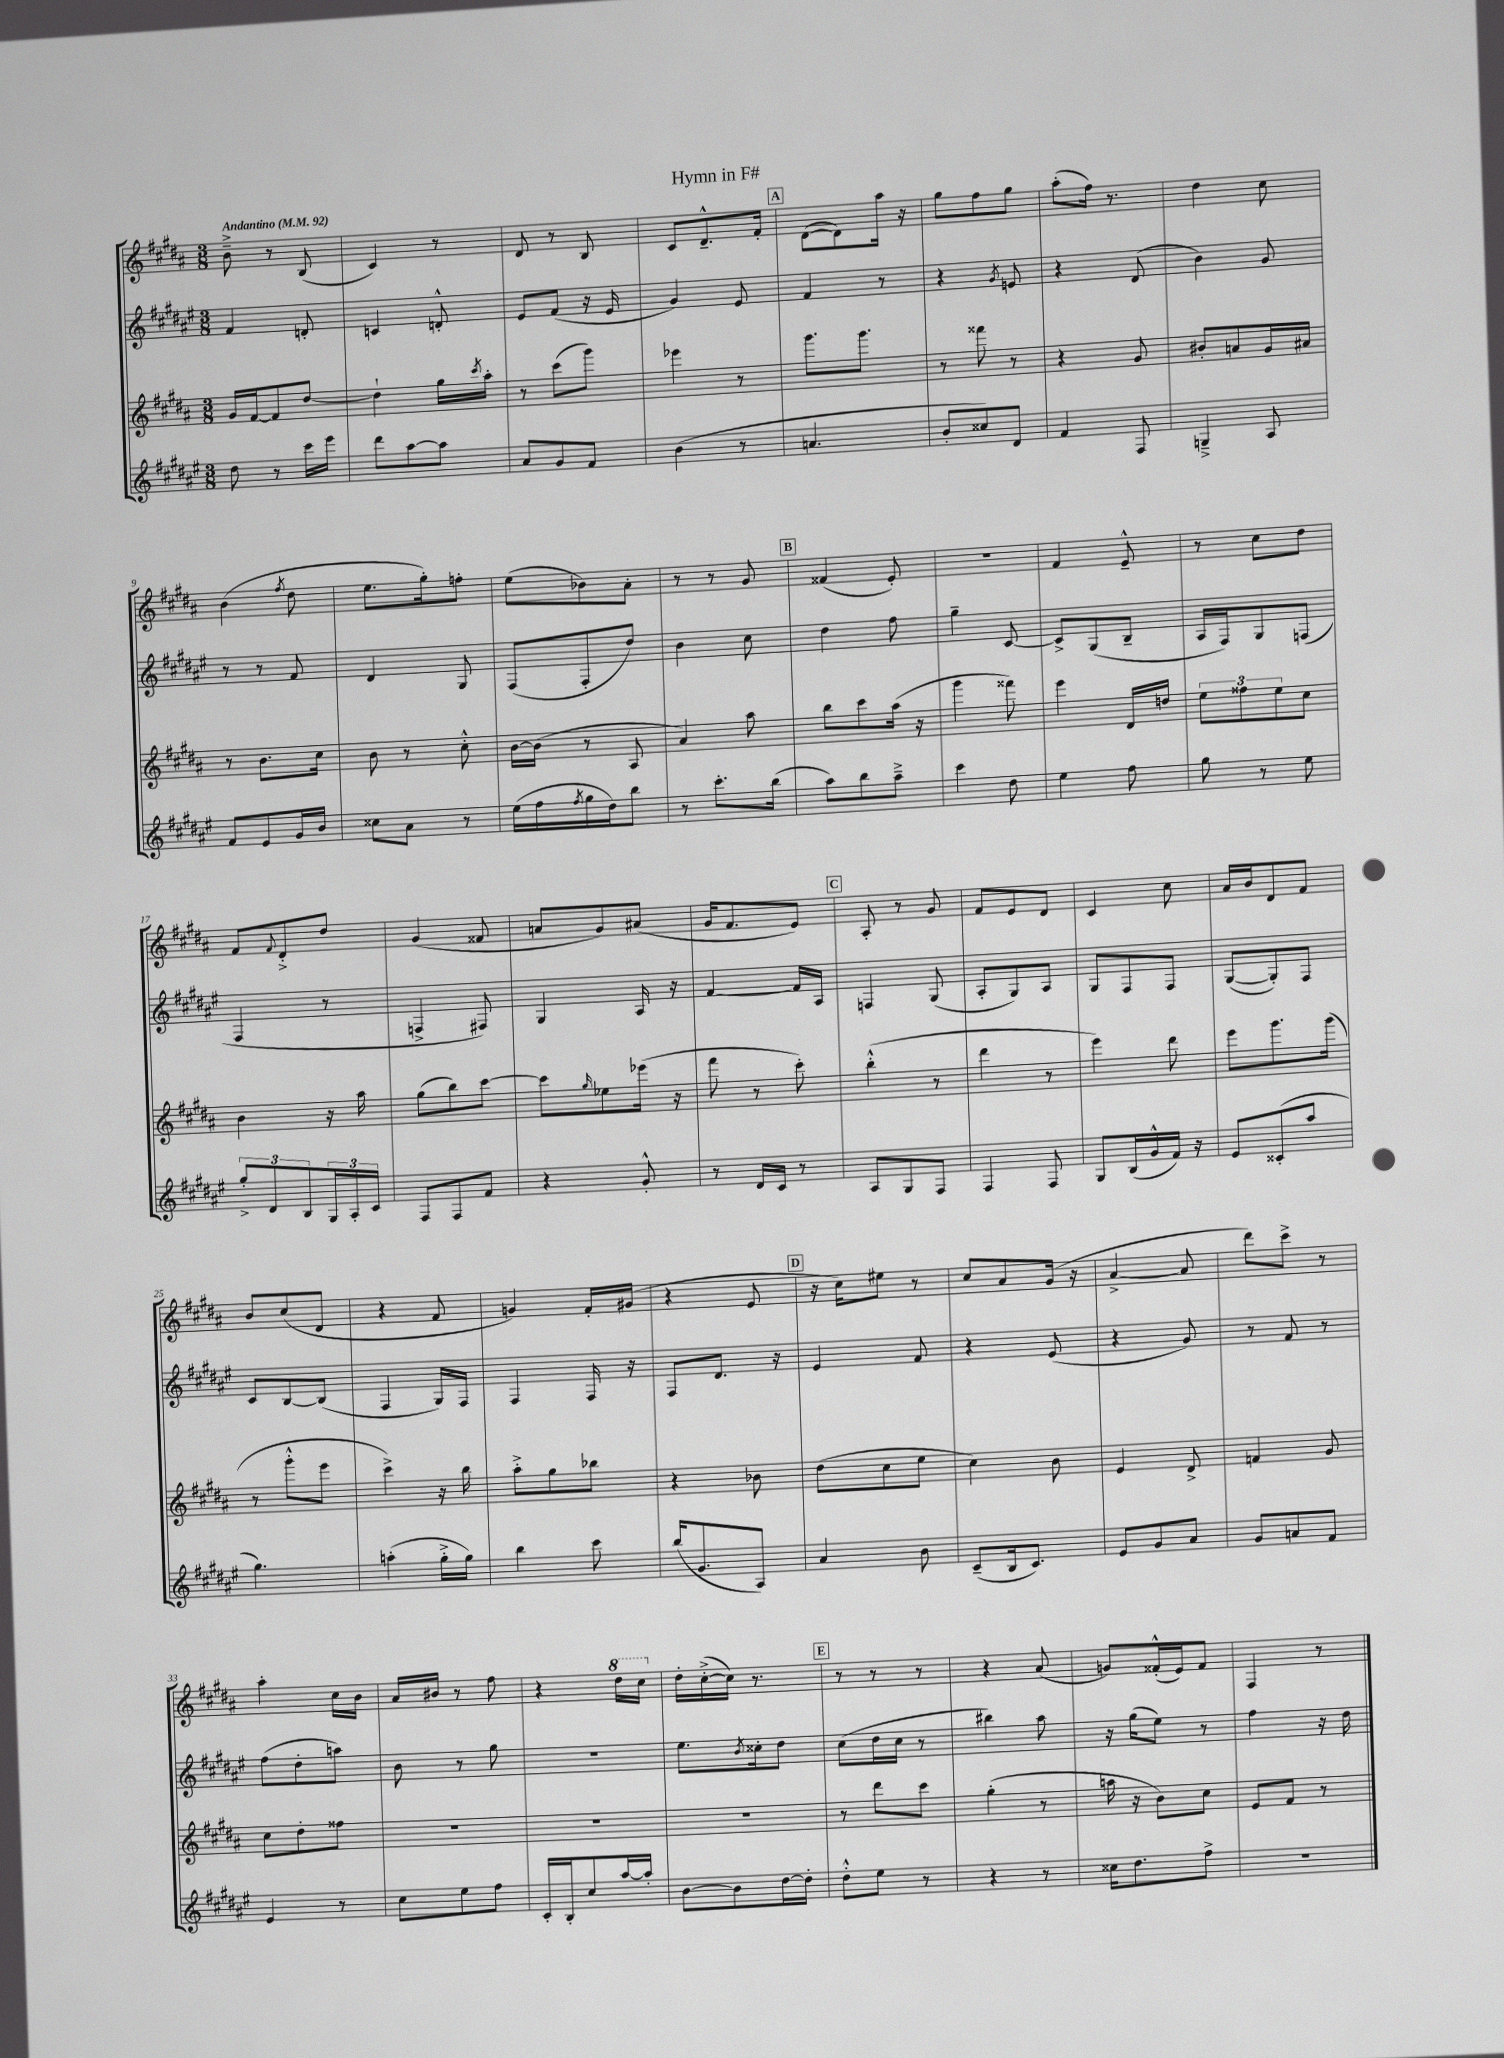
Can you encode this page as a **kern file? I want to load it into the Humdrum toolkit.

**kern	**kern	**kern	**kern
*part4	*part3	*part2	*part1
*staff4	*staff3	*staff2	*staff1
*clefG2	*clefG2	*clefG2	*clefG2
*k[f#c#g#d#a#e#]	*k[f#c#g#d#a#]	*k[f#c#g#d#a#e#]	*k[f#c#g#d#a#]
*M3/8	*M3/8	*M3/8	*M3/8
*MM92	*MM92	*MM92	*MM92
=1	=1	=1	=1
!	!	!	!LO:TX:a:B:t=Andantino
8dd#\	16g#/LL	4f#/	8b~^\
.	[16f#/J	.	.
8r	8f#/]	.	8r
16ccc#\LL	[8dd#/J	8dn'/	(8B/
16eee#\JJ	.	.	.
=2	=2	=2	=2
8ddd#\L	4dd#`\]	4cn/	4c#/)
[8aa#\	.	.	.
8aa#\J]	16gg#\LL	8dn'^^/	8r
.	8qccc#/	.	.
.	16aa#'\JJ	.	.
=3	=3	=3	=3
8a#/L	8r	8e#/L	8d#/
8g#/	(8ccc#\L	(8f#/J	8r
8f#/J	8ggg#\J)	16r	8B/
.	.	16e#/	.
=4	=4	=4	=4
(4b\	4eee-X\	4g#/)	8c#/L
.	.	.	8.d#~^^/
8r	8r	8e#/	.
.	.	.	16f#'/Jk
!!LO:REH:place=s1:t=A
=5	=5	=5	=5
4.an/	8.ggg#\L	4f#/	([8d#\L
.	.	.	8d#\])
.	8.ggg#\J	.	.
.	.	8r	16aa#\Jk
.	.	.	16r
=6	=6	=6	=6
8b'/L	8r	4r	8gg#\L
8cc##X/)	8fff##X\	.	8ff#\
.	.	8qg#/	.
8d#/J	8r	8en/	8gg#\J
=7	=7	=7	=7
4f#/	4r	4r	(8aa#'\L
.	.	.	16ff#\Jk)
.	.	.	8.r
8F#/	8g#/	(8d#/	.
=8	=8	=8	=8
4Gn~^/	8b#X'/L	4b\)	4dd#\
.	8an/	.	.
8A#/	16g#/L	8g#/	8cc#\
.	16a#X/JJ	.	.
!!LO:LB:g=z
=9	=9	=9	=9
8f#/L	8r	8r	(4b\
8e#/	8.b\L	8r	.
.	.	.	8qff#/
16g#/L	.	8f#/	8dd#\
16b/JJ	16cc#\Jk	.	.
=10	=10	=10	=10
8cc##X\L	8b\	4d#/	8.ee\L
8a#\J	8r	.	.
.	.	.	16gg#'\k)
8r	8cc#'^^\	8G#/	8ffn'\J
=11	=11	=11	=11
(16ee#\LL	[16b\LL	(8F#/L	(8ee\L
16ff#\	(16b\JJ]	.	.
8qff#/	.	.	.
16gg#\	8r	8F#'/	8b-X\)
16dd#\J)	.	.	.
8bb\J	8A#/	8dd#/J)	8a#'\J
=12	=12	=12	=12
8r	4a#/)	4b\	8r
8.ccc#'\L	.	.	8r
.	8aa#\	8cc#\	8g#/
(16bb\Jk	.	.	.
!!LO:REH:place=s1:t=B
=13	=13	=13	=13
8aa#\L)	8bb\L	4dd#\	(4f##X/
8bb\	8ccc#\	.	.
8aa#~^\J	(16aa#\Jk	8ff#\	8e'/)
.	16r	.	.
=14	=14	=14	=14
4ccc#\	4ggg#\	4gg#~\	4.r
8dd#\	8fff##X\)	[8c#/	.
=15	=15	=15	=15
4ee#\	4eee\	8c#^/L]	4f#/
.	.	(8G#/	.
8ff#\	16d#/LL	8B~/J	8e~^^/
.	16ddn/JJ	.	.
=16	=16	=16	=16
8gg#\	12ee\L	16A#/LL	8r
.	.	16F#/J)	.
.	12ff##X\	.	.
8r	.	8G#/	8cc#\L
.	12ee\	.	.
8ee#\	8cc#\J	(8Fn/J	8dd#\J
!!LO:LB:g=z
=17	=17	=17	=17
12gg#'^/L	4b\	4F#/	8f#/L
12d#/	.	.	.
.	.	.	8qqf#/
.	.	.	8d#'^/
12B/	.	.	.
24G#/L	16r	8r	8dd#/J
24A#'/	.	.	.
.	16aa#\	.	.
24c#/JJ	.	.	.
=18	=18	=18	=18
8F#/L	(8gg#\L	4Fn^/	(4g#/
8F#/	8bb\)	.	.
8f#/J	[8ccc#\J	8F#X/)	8f##X/
=19	=19	=19	=19
4r	8ccc#\L]	4G#/	8an/L
.	16qqgg#/	.	.
.	8ee-X\	.	8g#/)
8g#'^^/	(16eee-X\Jk	16A#/	(8a#X/J
.	16r	16r	.
=20	=20	=20	=20
8r	8fff#\	[4f#/	16g#/KL
.	.	.	8.f#/
16d#/LL	8r	.	.
16c#/JJ	.	.	.
8r	8ccc#'\)	16f#/LL]	8e/J)
.	.	16A#/JJ	.
!!LO:REH:place=s1:t=C
=21	=21	=21	=21
8A#/L	(4bb'^^\	4Fn/	8A#'/
8G#/	.	.	8r
8F#/J	8r	(8G#/	8g#/
=22	=22	=22	=22
4F#/	4ddd#\	8A#'/L	8f#/L
.	.	8G#/)	8e/
8F#/	8r	8A#/J	8d#/J
=23	=23	=23	=23
8G#/L	4eee\)	8G#/L	4c#/
(16B/L	.	8F#/	.
16g#^^/	.	.	.
16f#/JJ)	8ddd#\	8F#/J	8cc#\
16r	.	.	.
=24	=24	=24	=24
8e#/L	8eee\L	([8G#/L	16a#/LL
.	.	.	16b/J
(8c##X'/	8.ggg#\	8G#'/])	8d#/
8aa#/J	.	8F#/J	8f#/J
.	(16ggg#\Jk	.	.
!!LO:LB:g=z
=25	=25	=25	=25
4.gg#\)	8r	8c#/L	8b/L
.	8ggg#'^^\L	[8B/	(8cc#/
.	8eee\J	(8B/J]	8d#/J
=26	=26	=26	=26
(4aan'\	4ccc#^\)	4F#/	4r
16gg#'^\LL	16r	16G#/LL)	8f#/
16gg#\JJ)	16bb\	16F#/JJ	.
=27	=27	=27	=27
4bb\	8aa#'^\L	4F#/	4gn/)
.	8gg#\	.	.
8ccc#\	8bb-X\J	16F#/	16f#'/LL
.	.	16r	(16g#X/JJ
=28	=28	=28	=28
(16bb/KL	4r	8F#/L	4r
8.g#/	.	.	.
.	.	8.d#/J	.
8A#/J)	8b-X\	.	8e/
.	.	16r	.
!!LO:REH:place=s1:t=D
=29	=29	=29	=29
4a#/	(8dd#\L	4e#/	16r
.	.	.	16cc#\KL)
.	8cc#\	.	8ee#X\J
8b\	8ee\J	8f#/	8r
=30	=30	=30	=30
(8c#~/L	4cc#\)	4r	8cc#/L
16B/k	.	.	8a#/
8.c#/J)	.	.	.
.	8b\	(8e#/	(16g#/Jk
.	.	.	16r
=31	=31	=31	=31
8e#/L	4e/	4r	[4a#^/
8g#/	.	.	.
8a#/J	8d#^/	8g#/)	8a#/]
=32	=32	=32	=32
8g#/L	4fn/	8r	8ddd#\L)
8an/	.	8f#/	8ccc#^\J
8f#/J	8g#/	8r	8r
!!LO:LB:g=z
=33	=33	=33	=33
4e#/	8cc#\L	(8ff#\L	4aa#'\
.	8dd#'\	8dd#'\	.
8r	8ff##X\J	8aan\J)	16cc#\LL
.	.	.	16b\JJ
=34	=34	=34	=34
8cc#\L	4.r	8b\	16a#/LL
.	.	.	16b#X/JJ
8ee#\	.	8r	8r
8ff#\J	.	8gg#\	8ff#\
=35	=35	=35	=35
16c#'/LL	4.r	4.r	4r
16B'/J	.	.	.
8cc#/	.	.	.
*	*	*	*8va
[16aa#/L	.	.	16ddd#\LL
16aa#'/JJ]	.	.	16ccc#\JJ
=36	=36	=36	=36
*	*	*	*X8va
[8b\L	4.r	8.ee#\L	16dd#'\LL
.	.	.	([16cc#'^\
8b\]	.	.	16cc#\JJ])
.	.	8qb/	.
.	.	16cc##X'\k	8.r
[16dd#\L	.	8dd#\J	.
16dd#'\JJ]	.	.	.
!!LO:REH:place=s1:t=E
=37	=37	=37	=37
8dd#'^^\L	8r	(8cc#\L	8r
8ee#\J	8ddd#\L	16dd#\L	8r
.	.	16cc#\JJ	.
8r	8ccc#\J	8r	8r
=38	=38	=38	=38
4r	(4gg#'\	4bb#X\)	4r
8r	8r	8aa#\	(8a#/
=39	=39	=39	=39
16cc##X\KL	16aan\	16r	8gn/L)
8.dd#\	16r	(16gg#\KL	.
.	8b\L)	8ee#\J)	(16f##X'^^/L
.	.	.	16e/J)
8ff#^\J	8cc#\J	8r	8f##/J
=40	=40	=40	=40
4.r	8e/L	4ff#\	4F#/
.	8f#/J	.	.
.	8r	16r	8r
.	.	16dd#\	.
==	==	==	==
*-	*-	*-	*-
